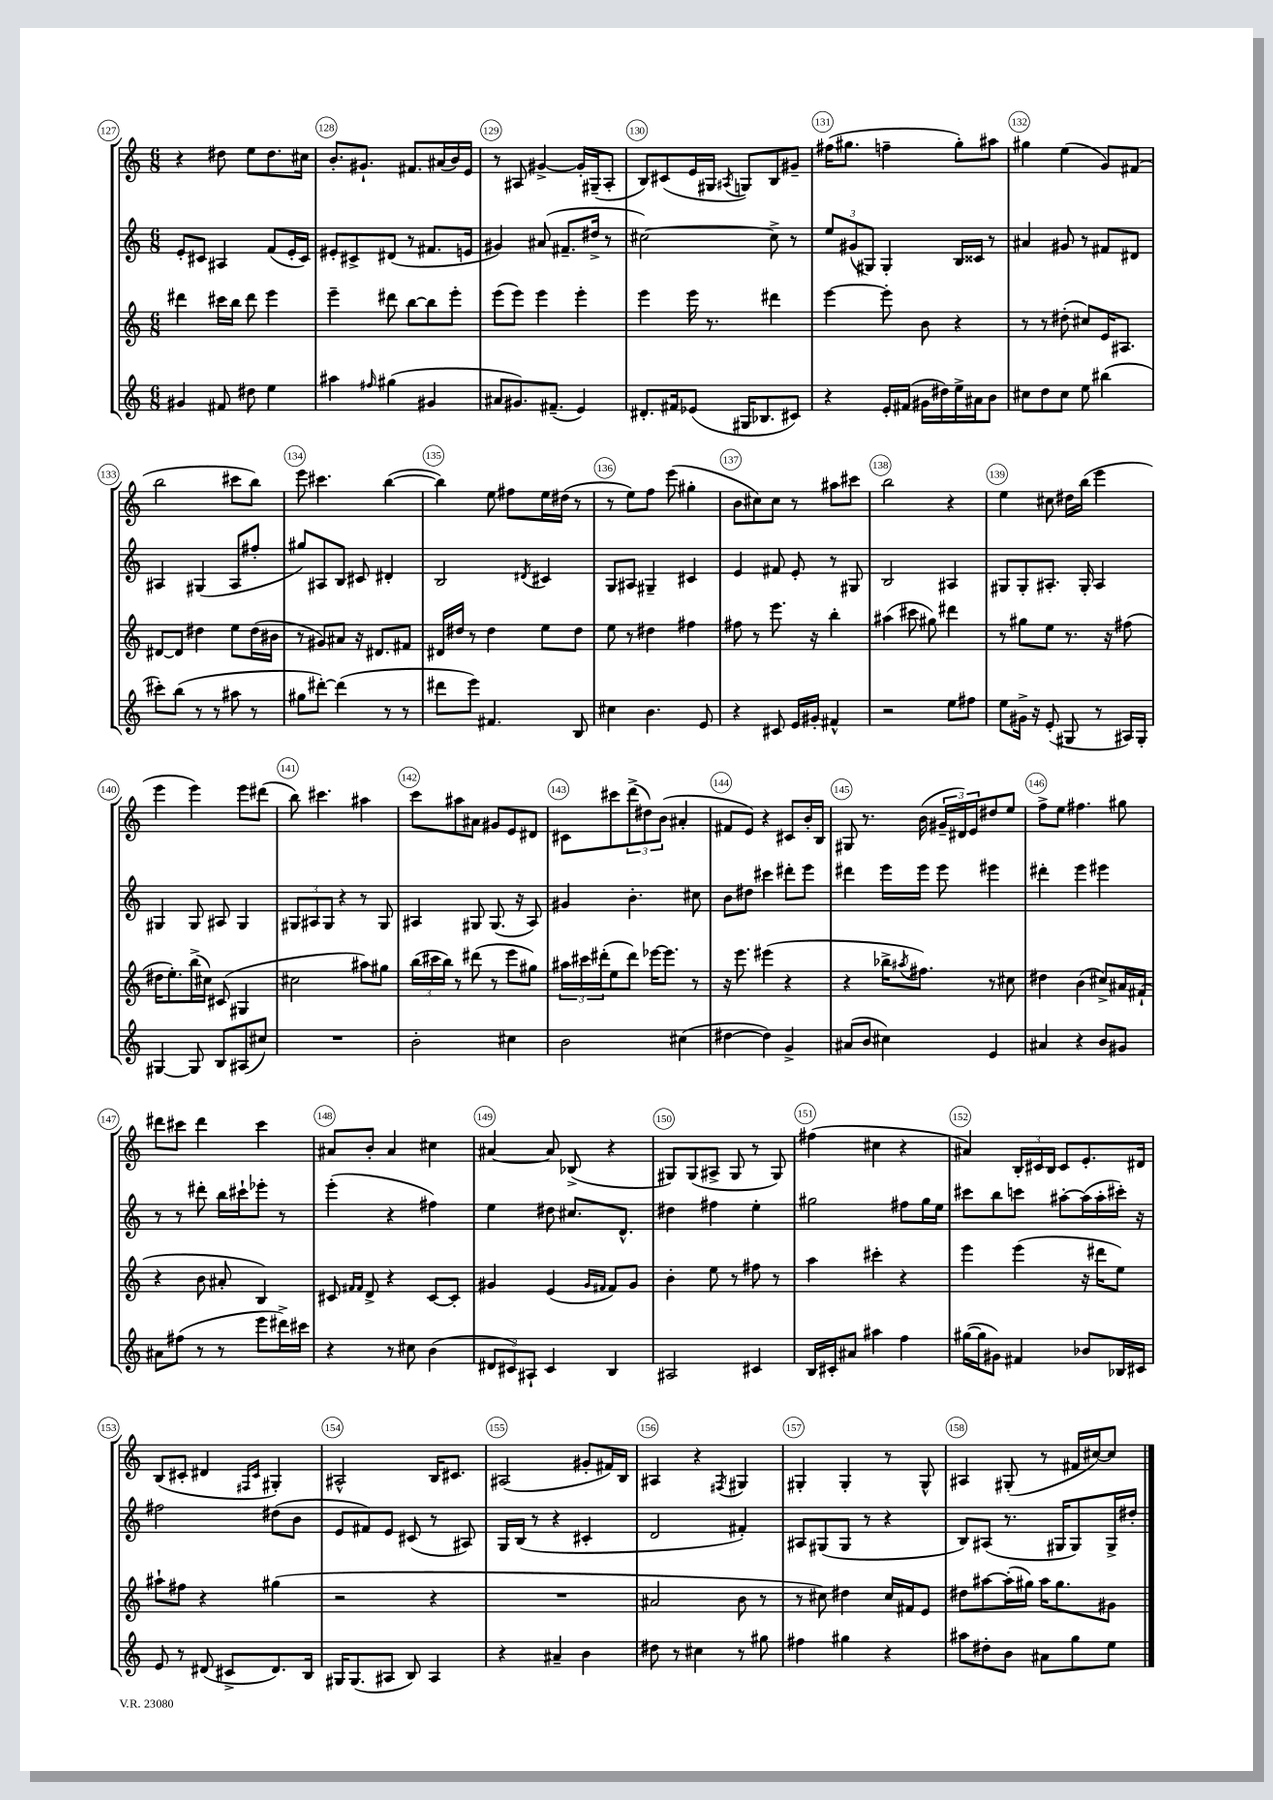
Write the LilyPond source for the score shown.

<<
\new StaffGroup <<
\new Staff = "s0" {
    \clef treble \key c \major \numericTimeSignature \time 6/8
    r4 dis''8 e''8 dis''8. cis''16 |
    b'8.-. gis'8.-! fis'8. ais'16( b'16) e'16 |
    r8 ais8 gis'4~-> gis'16-. gis16--( ais8-. |
    b8) cis'8( e'16 gis16 \acciaccatura { ais8 } g8) b8 gis'8-- |
    fis''16( gis''8. f''4-- gis''8-.) ais''8 |
    gis''4 e''4( g'8) fis'8( |
    b''2 cis'''8 b''8) |
    e'''8 cis'''4. b''4~( |
    b''4) e''8 fis''8 e''16 dis''16( r8 |
    r8 e''8) f''8 e'''8( gis''4-. |
    b'8 cis''8) cis''8 r8 ais''8 cis'''8 |
    b''2 r4 |
    e''4 cis''8 dis''16 b''16( e'''4 |
    e'''4 e'''4) e'''8 dis'''8( |
    b''8) cis'''4. ais''4 |
    c'''8 ais''8 ais'8 gis'8 e'8 dis'8 |
    cis'8 cis'''8 \tuplet 3/2 { d'''8->( dis''8) b'8( } ais'4-. |
    fis'8 e'8) r4 cis'8 b'16-. b16 |
    gis8 r8. b'16( \tuplet 3/2 { gis'16-- dis'16) e'16 } dis''8 e''8 |
    f''8-> e''8 fis''4. gis''8 |
    dis'''8 cis'''8 dis'''4 cis'''4 |
    ais'8 b'8-. ais'4 cis''4 |
    ais'4~ ais'8 bes8->( r4 |
    gis8) gis8( ais8-> gis8 r8 gis8) |
    fis''4( cis''4 r4 |
    ais'4) \tuplet 3/2 { b16-. cis'16 b16 } cis'8 e'8.-. dis'16 |
    b8( cis'8-. dis'4 \grace { fis16 cis'16 } gis4-.) |
    ais2-^ b16 cis'8. |
    ais2( gis'8-. fis'16) b16 |
    ais4 r4 \acciaccatura { fis8 } gis4 |
    gis4-. gis4-. r8 gis8-^ |
    ais4 gis8-.( r8 fis'16 cis''16~) cis''8 \bar "|." |
}
\new Staff = "s1" {
    \clef treble \key c \major \numericTimeSignature \time 6/8
    e'8-. cis'8 ais4 f'8( e'16-. cis'16) |
    eis'8-. cis'8-> dis'8( r8 fis'8. e'16 |
    gis'4) ais'8( fis'8.-- dis''16-> r8 |
    cis''2~) cis''8-> r8 |
    \tuplet 3/2 { e''8 gis'8( gis8) } gis4-. b16 cisis'16 r8 |
    ais'4 gis'8 r8 fis'8 dis'8 |
    ais4 gis4( ais8 fis''8-. |
    gis''8) ais8 b8 cis'8 dis'4-. |
    b2 \acciaccatura { dis'8 } cis'4 |
    g8 ais8 gis4-- cis'4 |
    e'4 fis'8 e'8-. r8 gis8 |
    b2 ais4 |
    gis8 gis8-. ais8.-. gis16-. ais4 |
    gis4 gis8 ais8 gis4 |
    \tuplet 3/2 { gis8 ais8 gis8 } r4 r8 gis8 |
    ais4 gis8 gis8.( r16 ais8) |
    gis'4 b'4.-. cis''8 |
    b'8 dis''8 cis'''4 dis'''8-. e'''8 |
    dis'''4 e'''16 e'''16 e'''8 eis'''4 |
    dis'''4-. e'''4 eis'''4 |
    r8 r8 dis'''8-. b''16 cis'''16-! ees'''8-. r8 |
    e'''4-.( r4 fis''4) |
    e''4 dis''8 cis''8. d'8.-^ |
    dis''4 fis''4 e''4-. |
    gis''2 fis''8 gis''16 e''16 |
    cis'''8 b''8 c'''8 ais''8~-. ais''16( ais''16-. cis'''16-.) r16 |
    fis''2 dis''8( b'8 |
    e'8 fis'8) e'8 cis'8( r8 ais8) |
    g16 b16( r8 r4 cis'4-. |
    d'2 fis'4-.) |
    ais8 gis8( gis8 r8 r4 |
    b8) ais8( r8. gis16 gis8) gis16-> dis''16-. \bar "|." |
}
\new Staff = "s2" {
    \clef treble \key c \major \numericTimeSignature \time 6/8
    dis'''4 cis'''16 b''16 dis'''8 e'''4 |
    e'''4-- dis'''8 b''8~ b''8 e'''8-. |
    e'''8( e'''8) e'''4 e'''4-. |
    e'''4 e'''16 r8. dis'''4 |
    e'''4~ e'''8-. b'8 r4 |
    r8 r8 dis''8-.( cis''8) e'16 ais8. |
    dis'8~ dis'8 dis''4 e''8 dis''16( bis'16 |
    r8 gis'8) ais'8 r16 dis'8. fis'8 |
    dis'16 dis''16 r8 dis''4 e''8 dis''8 |
    e''8 r8 dis''4 fis''4 |
    fis''8 r8 e'''8. r16 b''4-. |
    ais''4( cis'''8 gis''8) dis'''4 |
    r8 gis''8 e''8 r8. r16 fis''8( |
    dis''16 e''8.-.) b''16->( cis''16) cis'8( gis4 |
    cis''2 ais''8) gis''8 |
    \tuplet 3/2 { b''16( cis'''16 b''16) } r8 dis'''8( r8 e'''8 gis''8) |
    \tuplet 3/2 { ais''16 cis'''16 dis'''16-.( } e''8 dis'''8) ees'''16~ ees'''8. r8 |
    r16 e'''8. eis'''4( r4 |
    r4 bes''16-> \acciaccatura { ais''8 } fis''8.) r8 cis''8 |
    dis''4 b'4( cis''8->) ais'16 fis'16-!( |
    r4 b'8 ais'8-. b4) |
    cis'8 \grace { fis'16 fis'16 } d'8-> r4 cis'8~ cis'8-. |
    gis'4 e'4( \grace { gis'16 fis'16 } fis'8) gis'8 |
    b'4-. e''8 r8 fis''8 r8 |
    a''4 cis'''4-. r4 |
    e'''4 e'''4( r16 dis'''16 e''8) |
    ais''8-! fis''8 r4 gis''4( |
    r2 r4 |
    R2. |
    ais'2 b'8 r8 |
    r8 cis''8) dis''4 cis''16 fis'16 e'8 |
    dis''8 ais''8~ ais''16-.( gis''16) ais''16 gis''8. gis'8 \bar "|." |
}
\new Staff = "s3" {
    \clef treble \key c \major \numericTimeSignature \time 6/8
    gis'4 fis'8 dis''8 e''4 |
    ais''4 \grace { fis''16 } gis''4( gis'4 |
    ais'8 gis'8.) fis'8.--( e'4) |
    dis'8.-. fis'16 ees'8( gis16 bes8. cis'8) |
    r4 e'16-. fis'16( gis'16 dis''16) e''16-> ais'16 b'8 |
    cis''8 d''8 cis''8 e''8 bis''4( |
    cis'''8-.) b''8( r8 r8 ais''8 r8 |
    gis''8 dis'''8~-.) dis'''4( r8 r8 |
    dis'''8 e'''8) fis'4. b8 |
    cis''4 b'4. e'8 |
    r4 cis'8 e'16 gis'16-. fis'4-^ |
    r2 e''8 fis''8 |
    e''8 gis'16-> r16 e'8-.( gis8 r8 ais16) gis16-. |
    gis4~ gis8 b8 ais8( cis''8) |
    R2. |
    b'2-. cis''4 |
    b'2 cis''4( |
    dis''4~ dis''4) g'4-> |
    ais'8( b'8 cis''4) e'4 |
    ais'4 r4 b'8 gis'8 |
    ais'8 fis''8( r8 r8 e'''8 dis'''16->) cis'''16 |
    r4 r8 cis''8 b'4( |
    \tuplet 3/2 { dis'8 cis'8) ais8-! } cis'4 b4 |
    ais2 cis'4 |
    b16 cis'16-. ais'8 ais''4 f''4 |
    gis''16~( gis''16 gis'8) fis'4 bes'8 bes16 cis'16 |
    e'8 r8 dis'8( cis'8-> dis'8.) b16 |
    gis16 gis8.( ais8 b8) ais4 |
    r4 ais'4-- b'4 |
    dis''8 r8 cis''4 r8 gis''8 |
    fis''4 gis''4 r4 |
    ais''8 dis''8-. b'8 ais'8 g''8 e''8 \bar "|." |
}
>>
>>
\layout { \context { \Score currentBarNumber = #127 \override BarNumber.break-visibility = ##(#f #t #t) barNumberVisibility = #all-bar-numbers-visible \override BarNumber.stencil = #(make-stencil-circler 0.1 0.3 ly:text-interface::print) } }
